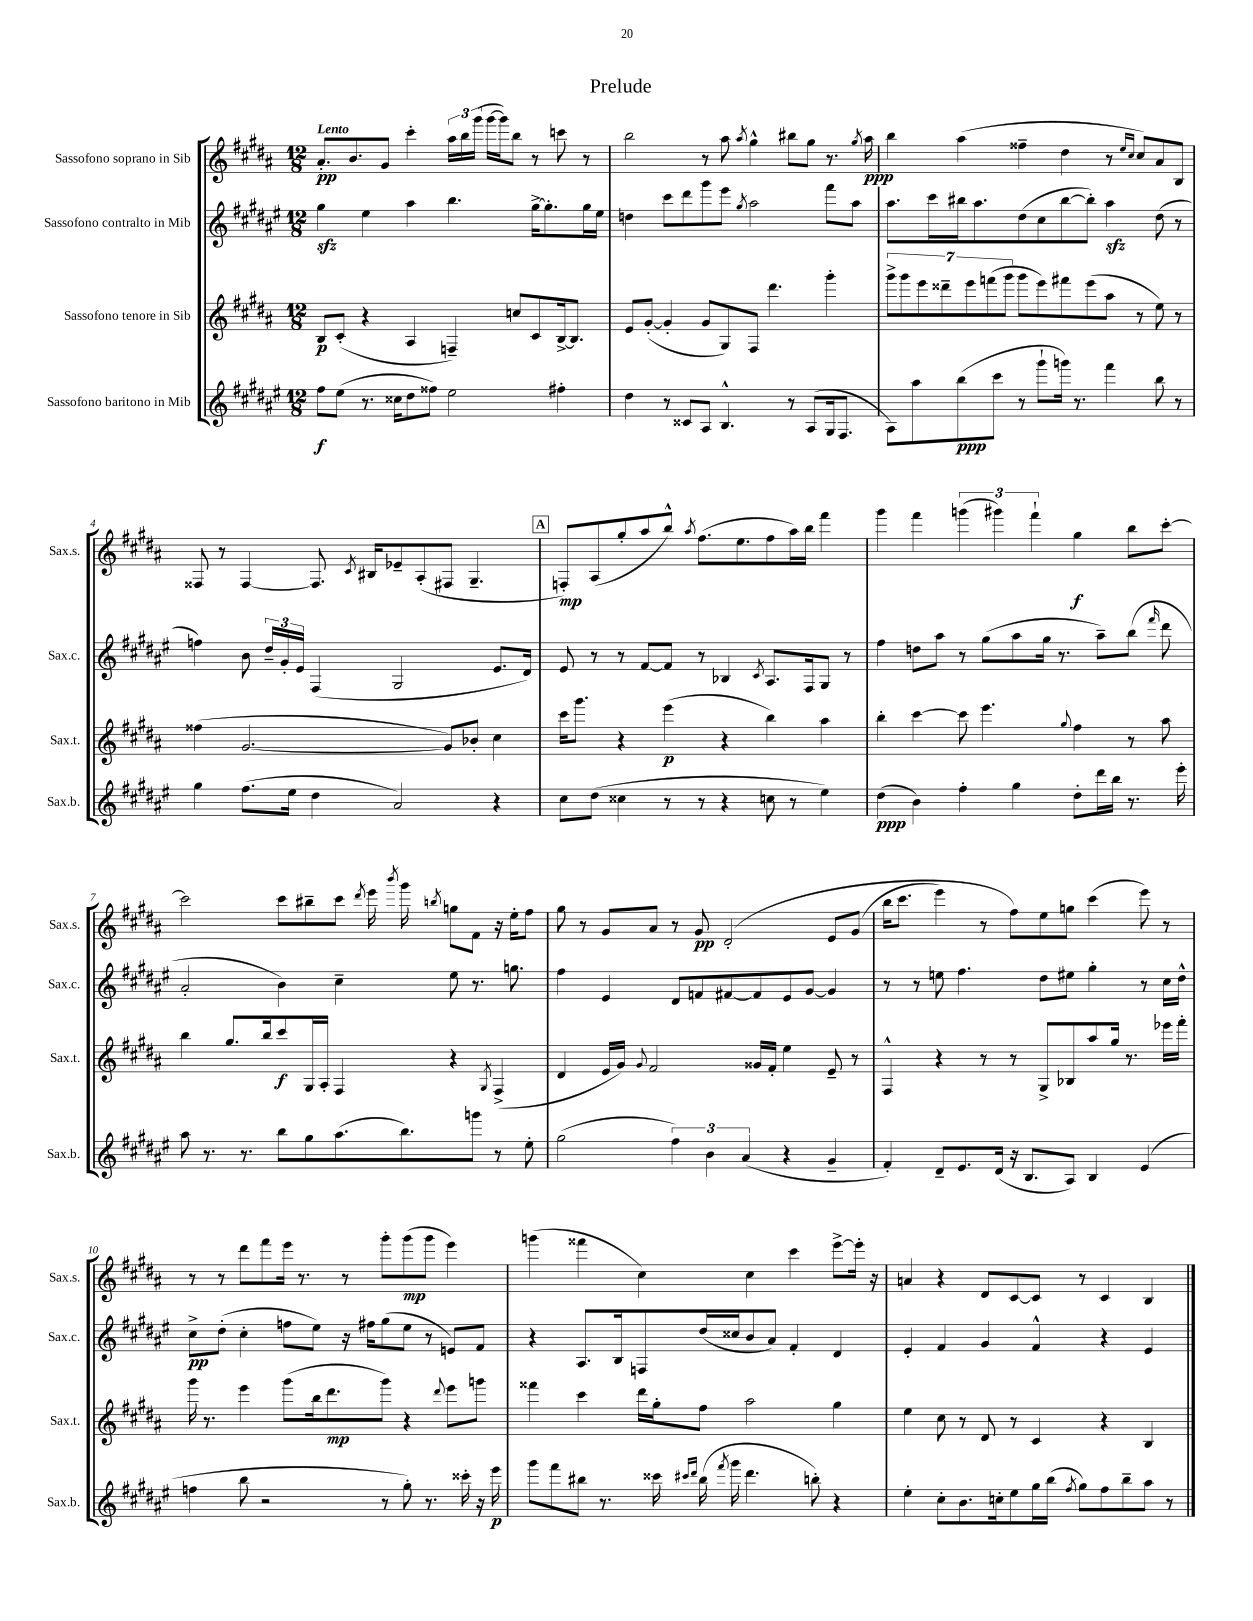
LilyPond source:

\header { title = "Prelude" }
<<
\new StaffGroup <<
\new Staff = "s0" \with { instrumentName = "Sassofono soprano in Sib" shortInstrumentName = "Sax.s." } {
    \clef treble \key b \major \numericTimeSignature \time 12/8 \tempo "Lento"
    \autoBeamOff ais'8.[-.\pp b'8. gis'8] cis'''4-. \tuplet 3/2 { ais''16[ b''16 gis'''16]( } gis'''16[~ gis'''16) b''8] r8 c'''8 r8 |
    b''2 r8 ais''8 \acciaccatura { ais''8 } gis''4-^ bis''8[ gis''8] r8. \acciaccatura { gis''8 } ais''16\ppp |
    b''4 ais''4( fisis''4-- dis''4 r8 \grace { e''16[ cis''16] } cis''8[) ais'8 b8] |
    fisis8 r8 fisis4~ fisis8. \acciaccatura { cis'8 } bis16[ ees'8-- ais8-.( fis8] gis4.-- |
    \mark \markup { \box "A" } f8[-.\mp) ais8( gis''8-. ais''8 b''8]-^) \acciaccatura { ais''8 } fis''8.[( e''8. fis''8 ais''16) b''16] fis'''4 |
    gis'''4 fis'''4 \tuplet 3/2 { g'''4( gis'''4) fis'''4-! } gis''4\f b''8[ cis'''8]~-. |
    cis'''2 cis'''8[ bis''8-- cis'''8] \acciaccatura { dis'''8 } e'''16 \acciaccatura { b'''8 } gis'''16 \acciaccatura { b''8 } g''8[ fis'8] r16 e''16[-. fis''8] |
    gis''8 r8 gis'8[ ais'8] r8 gis'8\pp dis'2-.\( e'8[ gis'8]( |
    b''16[ cis'''8.] e'''4) r8 fis''8[\) e''8 g''8] cis'''4( e'''8) r8 |
    r8 r8 dis'''8[ fis'''8 e'''16] r8. r8 gis'''8[-. gis'''8\mp( gis'''8] e'''4) |
    g'''4( fisis'''4 cis''4) cis''4 cis'''4 e'''8[~-> e'''16]-. r16 |
    a'4 r4 dis'8[ cis'8~ cis'8] r8 cis'4 b4 \bar "|." |
}
\new Staff = "s1" \with { instrumentName = "Sassofono contralto in Mib" shortInstrumentName = "Sax.c." } {
    \clef treble \key fis \major \numericTimeSignature \time 12/8
    \autoBeamOff gis''4\sfz eis''4 ais''4 b''4. gis''16[~-> gis''8.-. gis''16 eis''16] |
    d''4 cis'''8[ dis'''8 gis'''8 eis'''8] \acciaccatura { gis''8 } ais''2 fis'''8[ ais''8] |
    ais''8.[ cis'''16 bis''16 ais''8. dis''8( cis''8 bis''8~ bis''8]-.) ais''4\sfz dis''8( r8 |
    f''4) b'8 \tuplet 3/2 { dis''16[-- gis'16-. eis'16] } fis4( gis2 eis'8.[ dis'16]) |
    \mark \markup { \box "A" } eis'8 r8 r8 fis'8[~ fis'8] r8 bes4 \acciaccatura { cis'8 } ais8.[ fis16 gis8] r8 |
    fis''4 d''8[ ais''8] r8 gis''8[( ais''8 gis''16] r8. ais''8[--) b''8]( \grace { fis'''16 } dis'''8 |
    ais'2-. b'4) cis''4-- eis''8 r8. g''8. |
    fis''4 eis'4 dis'8[ f'8 fis'8~ fis'8 eis'8 gis'8]~ gis'4 |
    r8 r8 e''8 fis''4. dis''8[ eis''8] gis''4-. r8 cis''16[ dis''16]-^ |
    cis''8[->\pp dis''8]-.( cis''4-. f''8[ eis''8]) r16 fis''16[ gis''8( eis''8] r8 e'8[) fis'8] |
    r4 ais8.[ b16 f8 dis''16( cisis''16 b'8 ais'8]) fis'4-. dis'4 |
    eis'4-. fis'4 gis'4 fis'4-^ r4 eis'4 \bar "|." |
}
\new Staff = "s2" \with { instrumentName = "Sassofono tenore in Sib" shortInstrumentName = "Sax.t." } {
    \clef treble \key b \major \numericTimeSignature \time 12/8
    \autoBeamOff b8[\p cis'8]-.( r4 ais4 f4--) c''8[ cis'8 b16~-> b8.] |
    e'8[ gis'8]~-.( gis'4-. gis'8[ gis8) fis8] dis'''4. gis'''4-. |
    \tuplet 7/4 { gis'''8[-> gis'''8 e'''8 disis'''8-- e'''8 f'''8( gis'''8] } gis'''8[ e'''8) fis'''8 e'''8( ais''8] r8 e''8) r8 |
    fisis''4( gis'2.~ gis'8[) bes'8]-. cis''4 |
    \mark \markup { \box "A" } cis'''16[ gis'''8.] r4 e'''4\p( r4 b''4) ais''4 |
    b''4-. cis'''4~ cis'''8 e'''4. \appoggiatura { gis''8 } fis''4 r8 ais''8 |
    b''4 gis''8.[ b''16 cis'''8\f gis16 ais16]-. fis4 r4 \acciaccatura { gis8 } fis4->( |
    dis'4 e'16[ gis'16]) \appoggiatura { gis'8 } fis'2 gisis'16[ fis'16]-. e''4 e'8-- r8 |
    fis4-^ r4 r8 r8 gis8[-> bes8 ais''8 gis''16] r8. ees'''16[ fis'''16]-. |
    gis'''16 r8. e'''4 gis'''8[( b''16 dis'''8.\mp gis'''8]) r4 \appoggiatura { dis'''8 } e'''8[ g'''8] |
    fisis'''4 cis'''4 dis'''16[ gis''16-. fis''8] ais''2 gis''4 |
    e''4 cis''8 r8 dis'8 r8 cis'4 r4 b4 \bar "|." |
}
\new Staff = "s3" \with { instrumentName = "Sassofono baritono in Mib" shortInstrumentName = "Sax.b." } {
    \clef treble \key fis \major \numericTimeSignature \time 12/8
    \autoBeamOff fis''8[\f eis''8]( r8. cisis''16[ dis''8 fisis''8]) eis''2 fis''4-. |
    dis''4 r8 cisis'8[ ais8] b4.-^ r8 ais8[( gis16 fis8.] |
    ais8[) ais''8 b''8\ppp( cis'''8] r8 gis'''8[-! g'''16]) r8. fis'''4 b''8 r8 |
    gis''4 fis''8.[( eis''16] dis''4 ais'2) r4 |
    \mark \markup { \box "A" } cis''8[ dis''8]( cisis''4 r8 r8 r4 c''8 r8 eis''4) |
    dis''4\ppp( b'4) fis''4-. gis''4 dis''8[-. dis'''16 b''16] r8. eis'''16-. |
    ais''8 r8. r8. b''8[ gis''8 ais''8.( b''8.) g'''8] r8 eis''8-. |
    gis''2( \tuplet 3/2 { fis''4) b'4 ais'4( } r4 gis'4-- |
    fis'4-.) dis'8[-- eis'8. dis'16]( r16 b8.[ ais8]) b4 eis'4( |
    f''4 b''8 r2 r8 gis''8-.) r8. cisis'''16-. r16 eis'''16\p |
    gis'''8[ fis'''8 bis''8] r8. cisis'''16 \grace { cis'''16[ dis'''16] } bis''16( \acciaccatura { fis'''8 } gis'''16 dis'''4. b''8-.) r4 |
    eis''4-. cis''8[-. b'8. c''16-. eis''8 gis''16 b''16]( \acciaccatura { fis''8 } gis''8[) fis''8 b''8-- ais''8] r8 \bar "|." |
}
>>
>>
